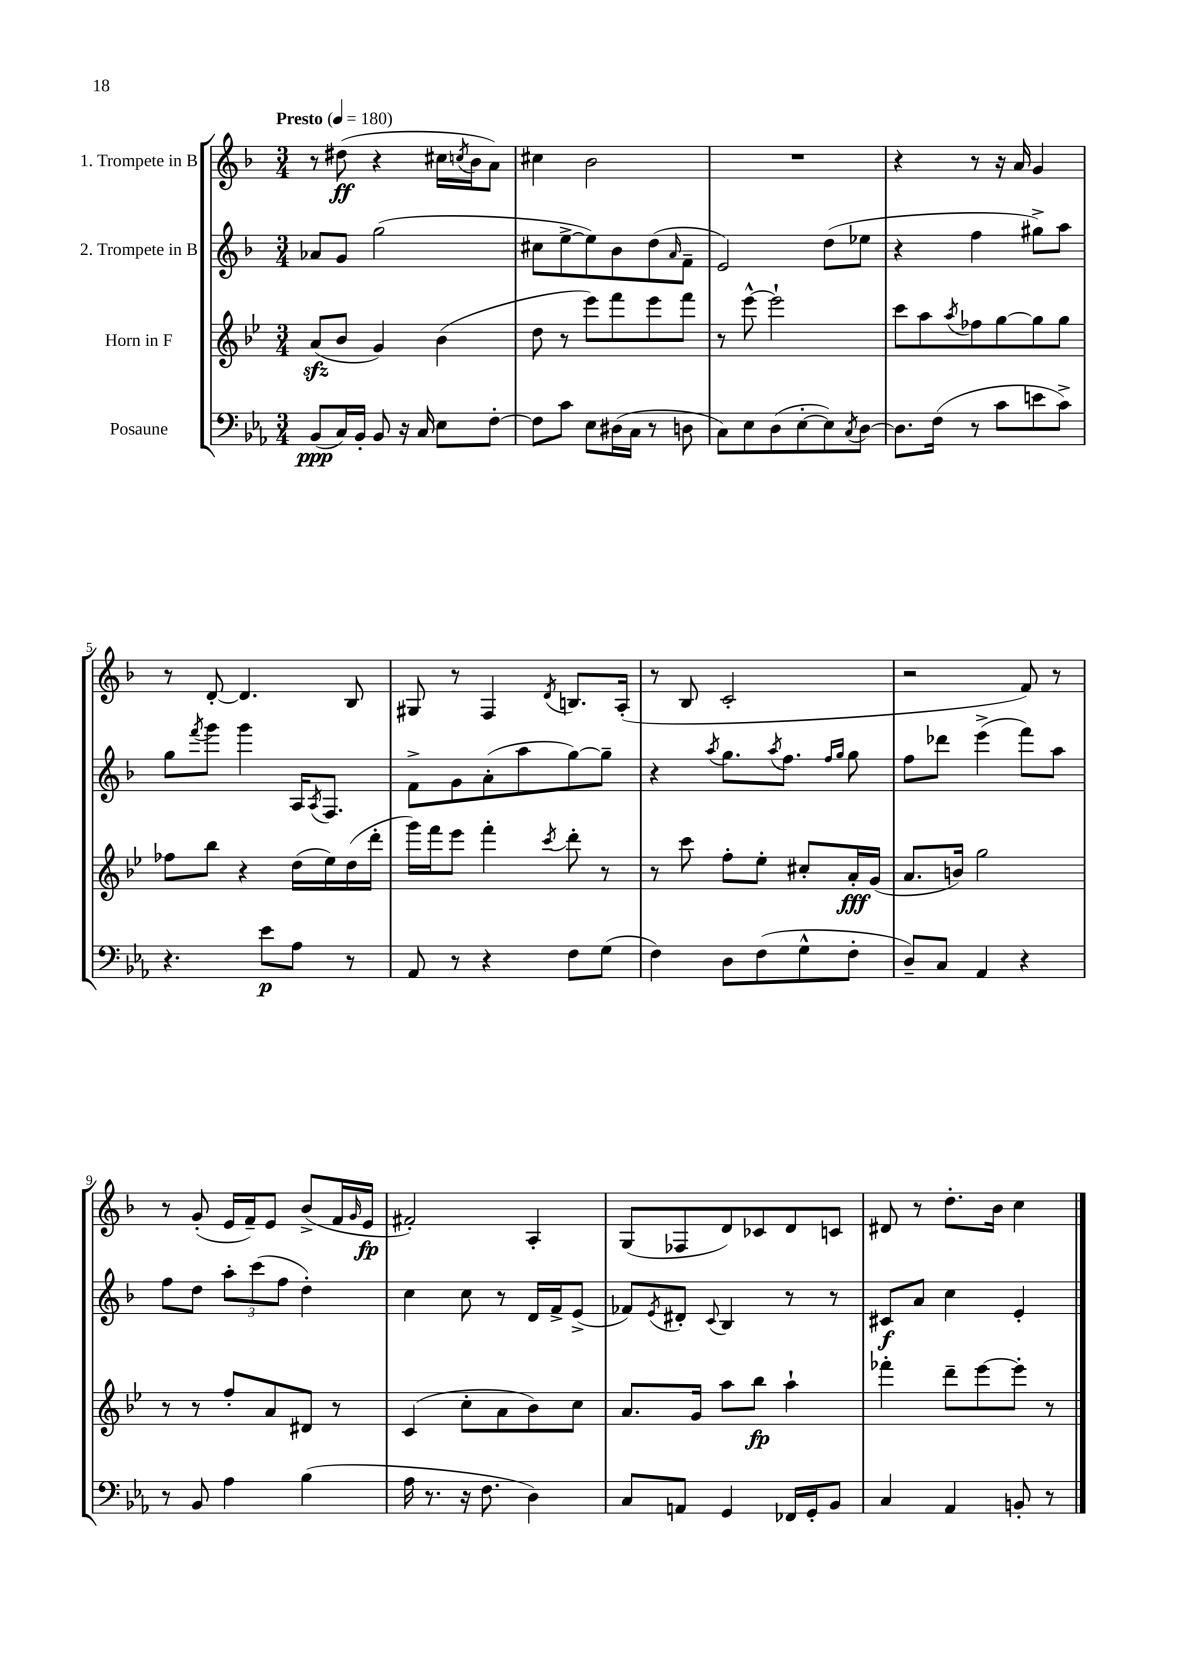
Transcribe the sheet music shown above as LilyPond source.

<<
\new StaffGroup <<
\new Staff = "s0" \with { instrumentName = "1. Trompete in B" } {
    \clef treble \key f \major \numericTimeSignature \time 3/4 \tempo "Presto" 4 = 180
    r8 dis''8\ff( r4 cis''16 \acciaccatura { c''8 } bes'16 a'8) |
    cis''4 bes'2 |
    R2. |
    r4 r8 r16 a'16 g'4 |
    r8 d'8~-. d'4. bes8 |
    gis8 r8 f4 \acciaccatura { d'8 } b8. a16-.( |
    r8 bes8 c'2-. |
    r2 f'8) r8 |
    r8 g'8-.( e'16 f'16--) e'8 bes'8->( f'16 \grace { g'16 } e'16\fp |
    fis'2-.) a4-. |
    g8( fes8 d'8) ces'8 d'8 c'8 |
    dis'8 r8 d''8.-. bes'16 c''4 \bar "|." |
}
\new Staff = "s1" \with { instrumentName = "2. Trompete in B" } {
    \clef treble \key f \major \numericTimeSignature \time 3/4
    aes'8 g'8 g''2( |
    cis''8 e''8~-> e''8) bes'8 d''8( \grace { a'16 } f'8-- |
    e'2) d''8( ees''8 |
    r4 f''4 gis''8->) a''8 |
    g''8 \acciaccatura { f'''8 } g'''8 g'''4 a16 \acciaccatura { a8 } f8. |
    f'8-> g'8 a'8-.( a''8 g''8~) g''8-- |
    r4 \acciaccatura { a''8 } g''8. \acciaccatura { a''8 } f''8. \grace { f''16 g''16 } g''8 |
    f''8 des'''8 e'''4->( f'''8) a''8 |
    f''8 d''8 \tuplet 3/2 { a''8-. c'''8( f''8 } d''4-.) |
    c''4 c''8 r8 d'16 f'16-> e'8->( |
    fes'8) \acciaccatura { e'8 } dis'8-. \appoggiatura { c'8 } bes4 r8 r8 |
    cis'8\f a'8 c''4 e'4-. \bar "|." |
}
\new Staff = "s2" \with { instrumentName = "Horn in F" } {
    \clef treble \key bes \major \numericTimeSignature \time 3/4
    a'8\sfz( bes'8 g'4) bes'4( |
    d''8 r8 ees'''8) f'''8 ees'''8 f'''8 |
    r8 ees'''8~-^ ees'''2-! |
    c'''8 a''8 \acciaccatura { a''8 } fes''8 g''8~ g''8 g''8 |
    fes''8 bes''8 r4 d''16( ees''16) d''16( d'''16-. |
    g'''16) f'''16 ees'''8 f'''4-. \acciaccatura { c'''8 } d'''8-. r8 |
    r8 c'''8 f''8-. ees''8-. cis''8-. a'16-.\fff g'16( |
    a'8. b'16) g''2 |
    r8 r8 f''8-. a'8 dis'8 r8 |
    c'4( c''8-. a'8 bes'8) c''8 |
    a'8. g'16 a''8 bes''8\fp a''4-! |
    fes'''4-. d'''8-- ees'''8~ ees'''8-. r8 \bar "|." |
}
\new Staff = "s3" \with { instrumentName = "Posaune" } {
    \clef bass \key ees \major \numericTimeSignature \time 3/4
    bes,8\ppp( c16) bes,16-. bes,8 r16 c16 ees8 f8~-. |
    f8 c'8 ees8 dis16( c16 r8 d8 |
    c8) ees8 d8( ees8~-. ees8) \acciaccatura { c8 } d8~ |
    d8. f16( r8 c'8 e'8 c'8->) |
    r4. ees'8\p aes8 r8 |
    aes,8 r8 r4 f8 g8( |
    f4) d8 f8( g8-^ f8-. |
    d8--) c8 aes,4 r4 |
    r8 bes,8 aes4 bes4( |
    aes16 r8. r16 f8. d4) |
    c8 a,8 g,4 fes,16 g,16-. bes,8 |
    c4 aes,4 b,8-. r8 \bar "|." |
}
>>
>>
